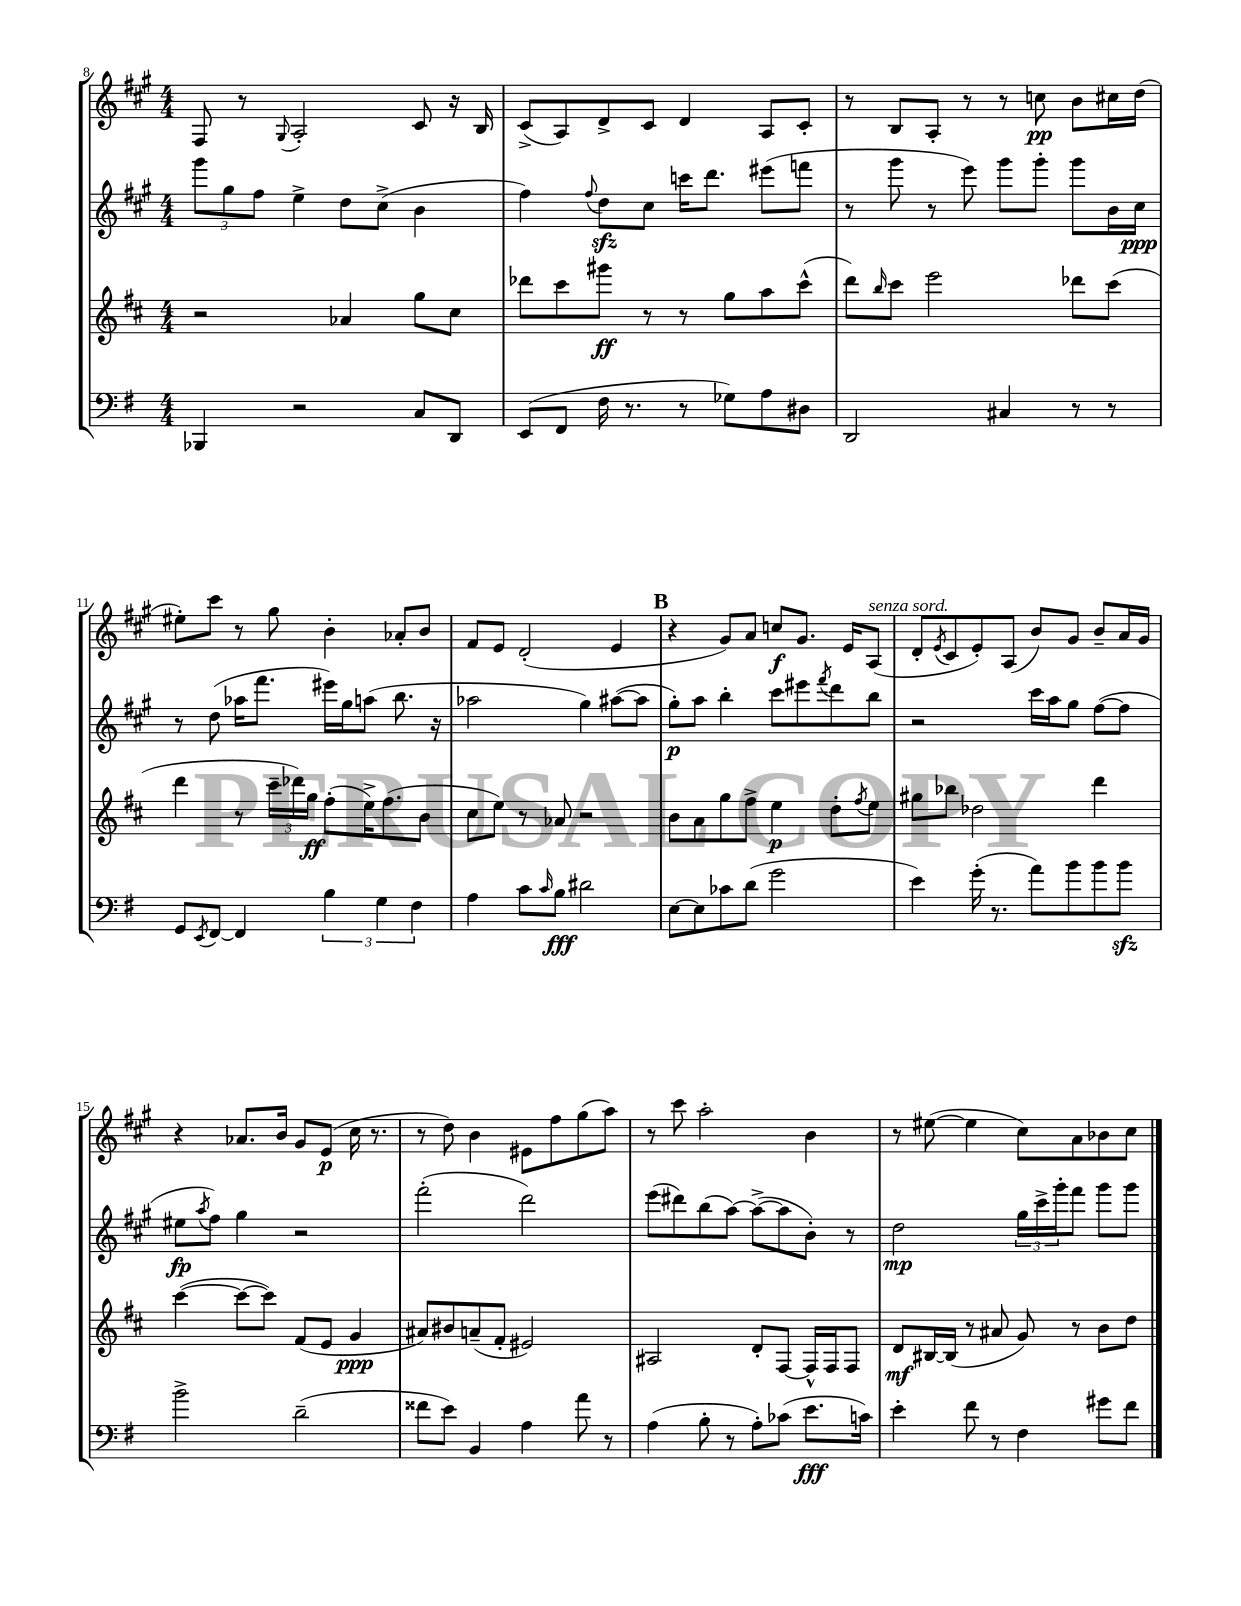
<<
\new StaffGroup <<
\new Staff = "s0" {
    \clef treble \key a \major \numericTimeSignature \time 4/4
    fis8 r8 \appoggiatura { gis8 } a2-. cis'8 r16 b16 |
    cis'8->( a8) d'8-> cis'8 d'4 a8 cis'8-. |
    r8 b8 a8-. r8 r8 c''8\pp b'8 cis''16 d''16( |
    eis''8-.) cis'''8 r8 gis''8 b'4-. aes'8-. b'8 |
    fis'8 e'8 d'2-.( e'4 |
    \mark \markup { \bold "B" } r4 gis'8) a'8 c''8\f gis'8. e'16 a8^\markup { \italic "senza sord." }( |
    d'8-. \acciaccatura { e'8 } cis'8 e'8-.) a8( b'8) gis'8 b'8-- a'16 gis'16 |
    r4 aes'8. b'16 gis'8 e'8\p( cis''16 r8. |
    r8 d''8) b'4 eis'8 fis''8 gis''8( a''8) |
    r8 cis'''8 a''2-. b'4 |
    r8 eis''8~( eis''4 cis''8) a'8 bes'8 cis''8 \bar "|." |
}
\new Staff = "s1" {
    \clef treble \key a \major \numericTimeSignature \time 4/4
    \tuplet 3/2 { gis'''8 gis''8 fis''8 } e''4-> d''8 cis''8->( b'4 |
    fis''4) \appoggiatura { fis''8 } d''8\sfz cis''8 c'''16 d'''8. eis'''8( f'''8 |
    r8 gis'''8 r8 e'''8) gis'''8 gis'''8-. gis'''8 b'16 cis''16\ppp |
    r8 d''8( aes''16 fis'''8. eis'''16) gis''16 a''8( b''8. r16 |
    aes''2 gis''4) ais''8~( ais''8 |
    \mark \markup { \bold "B" } gis''8-.\p) a''8 b''4-. cis'''8 eis'''8 \acciaccatura { fis'''8 } d'''8 b''8 |
    r2 cis'''16 a''16 gis''8 fis''8~( fis''8 |
    eis''8\fp \acciaccatura { a''8 } fis''8) gis''4 r2 |
    fis'''2-.( d'''2) |
    e'''8( dis'''8) b''8( a''8~) a''8~->( a''8 b'8-.) r8 |
    d''2\mp \tuplet 3/2 { gis''16 cis'''16-> gis'''16-. } fis'''8 gis'''8 gis'''8 \bar "|." |
}
\new Staff = "s2" {
    \clef treble \key d \major \numericTimeSignature \time 4/4
    r2 aes'4 g''8 cis''8 |
    des'''8 cis'''8 gis'''8\ff r8 r8 g''8 a''8 cis'''8-^( |
    d'''8) \grace { b''16 } cis'''8 e'''2 des'''8 cis'''8( |
    d'''4 r8 \tuplet 3/2 { cis'''16-- des'''16) g''16\ff } fis''8-.( e''16->) fis''8.( b'8 |
    cis''8 e''8) r8 aes'8 r2 |
    \mark \markup { \bold "B" } b'8 a'8 g''8 fis''8-> e''4\p d''8-. \acciaccatura { fis''8 } e''8 |
    gis''8 bes''8 des''2 d'''4 |
    cis'''4~( cis'''8~ cis'''8) fis'8( e'8 g'4\ppp |
    ais'8) bis'8 a'8--( fis'8-. eis'2) |
    ais2 d'8-. fis8~ fis16-^ fis16 fis8 |
    d'8\mf bis16~ bis16( r8 ais'8 g'8) r8 b'8 d''8 \bar "|." |
}
\new Staff = "s3" {
    \clef bass \key g \major \numericTimeSignature \time 4/4
    bes,,4 r2 c8 d,8 |
    e,8( fis,8 fis16 r8. r8 ges8) a8 dis8 |
    d,2 cis4 r8 r8 |
    g,8 \acciaccatura { e,8 } fis,8~ fis,4 \tuplet 3/2 { b4 g4 fis4 } |
    a4 c'8 \grace { c'16 } b8\fff dis'2 |
    \mark \markup { \bold "B" } e8~ e8 ces'8 d'8( g'2 |
    e'4) g'16-.( r8. a'8) b'8 b'8 b'8\sfz |
    b'2-> d'2--( |
    fisis'8 e'8) b,4 a4 a'8 r8 |
    a4( b8-. r8 a8-.) ces'8( e'8.\fff c'16) |
    e'4-. fis'8 r8 fis4 gis'8 fis'8 \bar "|." |
}
>>
>>
\layout { \context { \Score currentBarNumber = #8 } }
